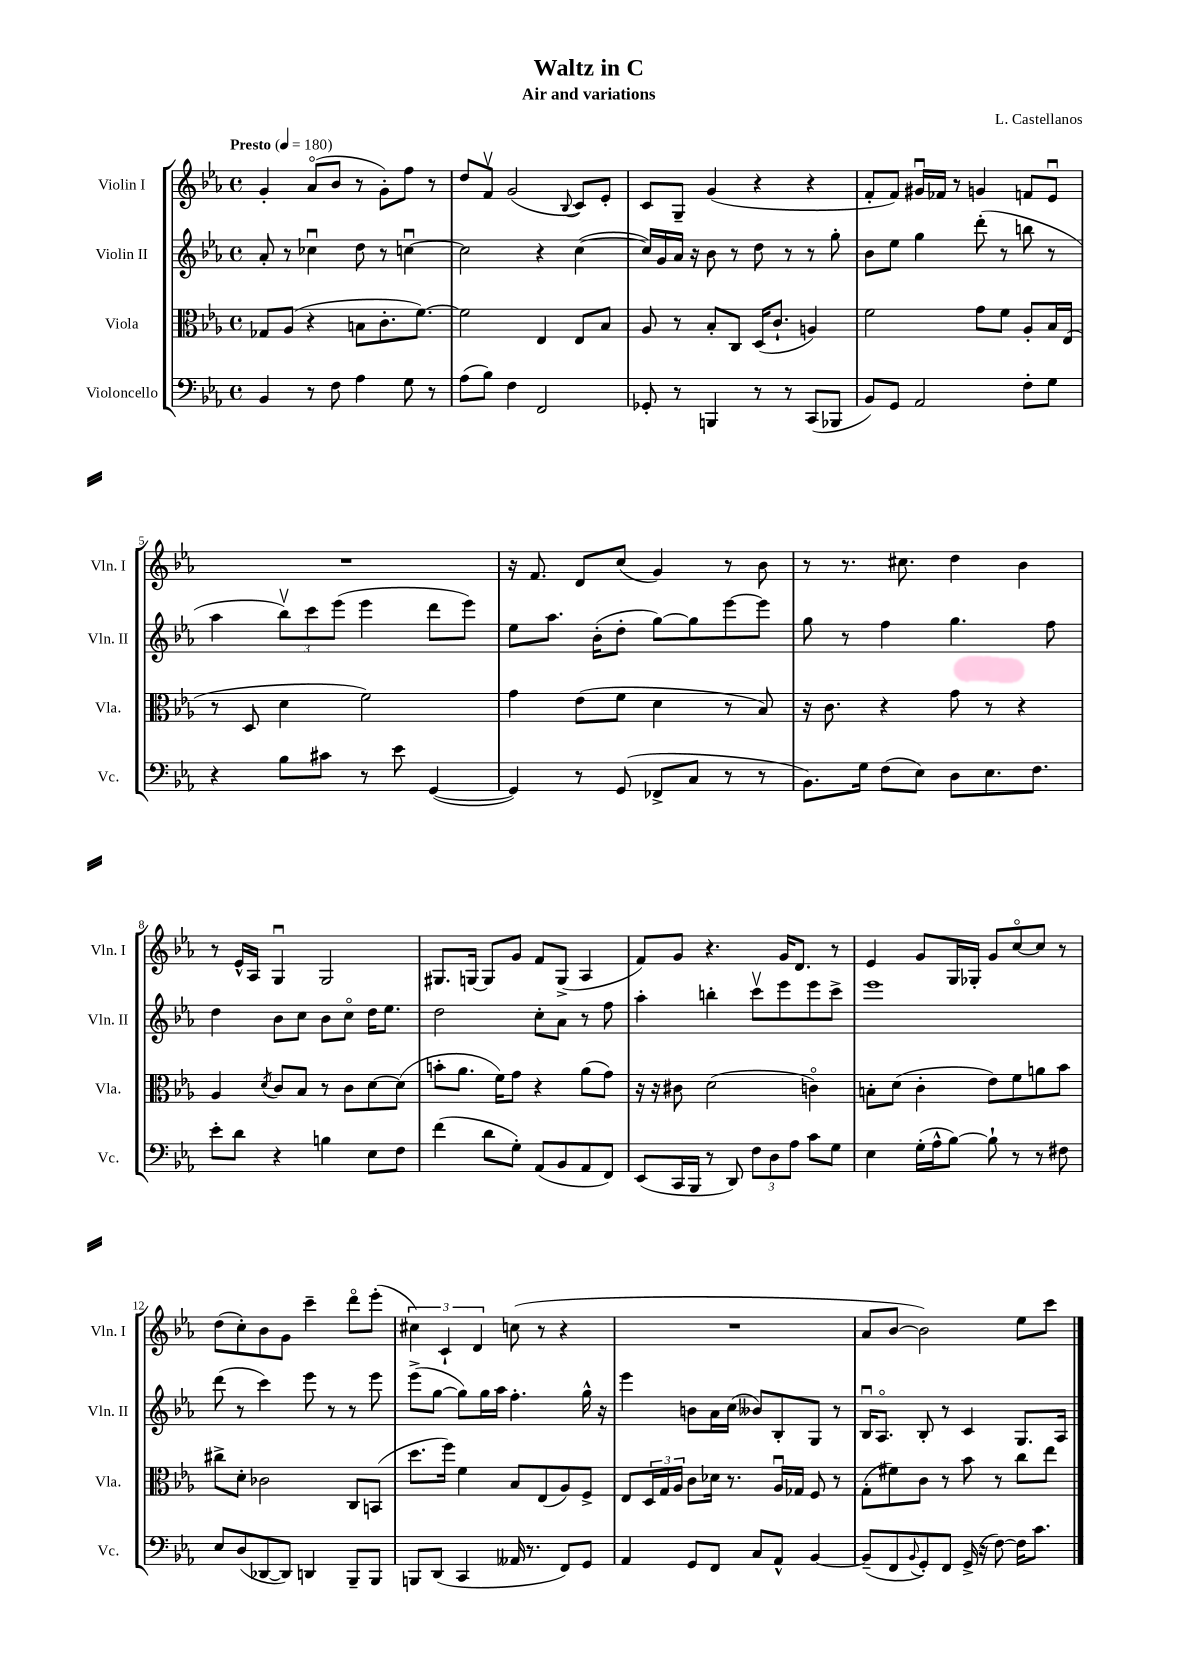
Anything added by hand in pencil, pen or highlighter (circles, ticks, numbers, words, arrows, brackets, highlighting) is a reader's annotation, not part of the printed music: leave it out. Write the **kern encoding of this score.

**kern	**kern	**kern	**kern
*part4	*part3	*part2	*part1
*staff4	*staff3	*staff2	*staff1
*I"Violoncello	*I"Viola	*I"Violin II	*I"Violin I
*I'Vc.	*I'Vla.	*I'Vln. II	*I'Vln. I
*clefF4	*clefC3	*clefG2	*clefG2
*k[b-e-a-]	*k[b-e-a-]	*k[b-e-a-]	*k[b-e-a-]
*M4/4	*M4/4	*M4/4	*M4/4
*met(c)	*met(c)	*met(c)	*met(c)
*MM180	*MM180	*MM180	*MM180
=1	=1	=1	=1
!	!	!	!LO:TX:a:B:t=Presto
4BB-/	8G-X/L	8a-'/	4g'/
.	(8A-/J	8r	.
8r	4r	4cc-Xu\	(8a-/L
8F\	.	.	8b-/J
4A-\	8Bn\L	8dd\	8r
.	8.c'\	8r	8g'\L)
8G\	.	[4ccnu\	8ff\J
.	[8.f\J)	.	.
8r	.	.	8r
=2	=2	=2	=2
(8A-\L	2f\]	2cc\]	8dd/L
8B-\J)	.	.	8fv/J
4F\	.	.	(2g/
2FF/	4E-/	4r	.
.	.	.	8qqB-/
.	8E-/L	([4cc\	8c/L)
.	8B-/J	.	8e-'/J
=3	=3	=3	=3
8GG-X'/	8A-/	16cc/LL])	8c/L
.	.	16g/	.
8r	8r	16a-/JJ	8G~/J
.	.	16r	.
4BBBn/	8B-'/L	8b-\	(4g/
.	8C/J	8r	.
8r	(16D/KL	8dd\	4r
.	8.c`/J	.	.
8r	.	8r	.
(8CC/L	4An/)	8r	4r
8BBB-X/J	.	8gg'\	.
=4	=4	=4	=4
8BB-/L)	2f\	8b-\L	8f'/L
8GG/J	.	8ee-\J	8f/J)
2AA-/	.	4gg\	16g#Xu/LL
.	.	.	16f-X/JJ
.	.	.	8r
.	8g\L	(8ddd'\	4gn/
.	8f\J	8r	.
8F'\L	8A-'/L	8bbn\	8fn/L
8G\J	16B-/L	8r	8e-u/J
.	(16E-/JJ	.	.
!!LO:LB:g=z
=5	=5	=5	=5
4r	8r	4aa-\	1r
.	8D/	.	.
8B-\L	4d\	12bb-v\L)	.
.	.	12ccc\	.
8c#X\J	.	.	.
.	.	(12eee-\J	.
8r	2f\)	4eee-\	.
8e-\	.	.	.
([4GG/	.	8ddd\L	.
.	.	8eee-\J)	.
=6	=6	=6	=6
4GG/])	4g\	8ee-\L	16r
.	.	.	8.f/
.	.	8.aa-\J	.
8r	(8e-\L	.	8d/L
.	.	(16b-'\KL	.
(8GG/	8f\J	8dd'\J	(8cc/J
8FF-X^/L	4d\	[8gg\L)	4g/)
8C/J	.	8gg\]	.
8r	8r	[8eee-\	8r
8r	8B-/)	8eee-\J]	8b-\
=7	=7	=7	=7
8.BB-\L)	16r	8gg\	8r
.	8.c\	.	.
.	.	8r	8.r
16G\Jk	.	.	.
(8F\L	4r	4ff\	.
.	.	.	8.cc#X\
8E-\J)	.	.	.
8D\L	8g\	4.gg\	4dd\
8.E-\	8r	.	.
.	4r	.	4b-\
8.F\J	.	.	.
.	.	8ff\	.
!!LO:LB:g=z
=8	=8	=8	=8
8e-'\L	4A-/	4dd\	8r
8d\J	.	.	16e-^^/LL
.	.	.	16A-/JJ
.	8qd/	.	.
4r	8c/L	8b-\L	4Gu/
.	8B-/J	8cc\J	.
4Bn\	8r	8b-\L	2G/
.	8c\L	8cc\J	.
8E-\L	[8d\	16dd\KL	.
.	.	8.ee-\J	.
8F\J	(8d\J]	.	.
=9	=9	=9	=9
(4f\	8bn'\L	2dd\	8.G#X/L
.	8.a-\J	.	.
.	.	.	[16Gn/Jk
8d\L	.	.	8G/L]
.	16f\KL)	.	.
8G'\J)	8g\J	.	8g/J
(8AA-/L	4r	8cc'\L	8f/L
8BB-/	.	8a-\J	(8G^/J
8AA-/	(8a-\L	8r	4A-/
8FF/J)	8g\J)	8ff\	.
=10	=10	=10	=10
(8EE-/L	16r	4aa-'\	8f/L)
.	16r	.	.
16CC/L	8c#X\	.	8g/J
16BBB-/JJ	.	.	.
8r	(2d\	4bbn'\	4.r
8DD/)	.	.	.
12F\L	.	8cccv\L	.
12D\	.	.	.
.	.	8eee-\	16g/KL
12A-\J	.	.	.
.	.	.	8.d/J
8c\L	4cn\)	8eee-\	.
8G\J	.	8ccc^\J	8r
=11	=11	=11	=11
4E-\	8Bn'\L	1eee-	4e-/
.	(8d\J	.	.
(16G'\LL	4c'\	.	8g/L
16A-^^\J	.	.	.
[8B-\J)	.	.	16G/L
.	.	.	16G-X'/JJ
8B-`\]	8e-\L)	.	8g/L
8r	8f\	.	[8cc/
8r	8an\	.	8cc/J]
8F#X\	8b-\J	.	8r
!!LO:LB:g=z
=12	=12	=12	=12
8E-/L	8cc#X^\L	(8ddd\	(8dd\L
(8D/	8d'\J	8r	8cc'\)
[8DD-X/	2c-X\	4ccc\)	8b-\
8DD-/J])	.	.	8g\J
4DDn/	.	8eee-\	4ccc~\
.	.	8r	.
8BBB-~/L	8C/L	8r	8ddd\L
8BBB-/J	(8BBn/J	8eee-\	(8eee-'\J
=13	=13	=13	=13
8BBBn/L	8.dd\L	(8eee-^\L	6cc#X\)
(8DD/J	.	[8gg\J	.
.	.	.	6c`/
.	16ff\Jk)	.	.
4CC/	4f\	8gg\L])	.
.	.	.	6d/
.	.	16gg\L	.
.	.	16aa-\JJ	.
16AA--X/	8B-/L	4.ff'\	(8ccn\
8.r	.	.	.
.	(8E-/	.	8r
8FF/L)	8A-/)	.	4r
8GG/J	8F^/J	16gg^^\	.
.	.	16r	.
=14	=14	=14	=14
4AA-/	8E-/L	4eee-\	1r
.	24D/L	.	.
.	24G/	.	.
.	24A-/JJ	.	.
8GG/L	8c\L	8bn\L	.
8FF/J	16d-X\Jk	16a-\L	.
.	8.r	(16cc\JJ	.
8C/L	.	8b--X/L)	.
8AA-^^/J	16A-u/LL	8B-'/	.
.	16G-X/JJ	.	.
[4BB-/	8F/	8G/J	.
.	8r	8r	.
=15	=15	=15	=15
(8BB-~/L]	(8G'\L	16B-u/KL	8a-/L
.	.	8.A-/J	.
8FF/	8f#X\)	.	[8b-/J
8qqBB-/	.	.	.
8GG'/)	8c\J	8B-'/	2b-\])
8FF/J	8r	8r	.
(16GG^/	8b-\	4c/	.
16r	.	.	.
[8F\)	8r	.	.
16F\KL]	8cc\L	8.G/L	8ee-\L
8.c\J	.	.	.
.	8ee-\J	.	8ccc\J
.	.	16A-/Jk	.
==	==	==	==
*-	*-	*-	*-
